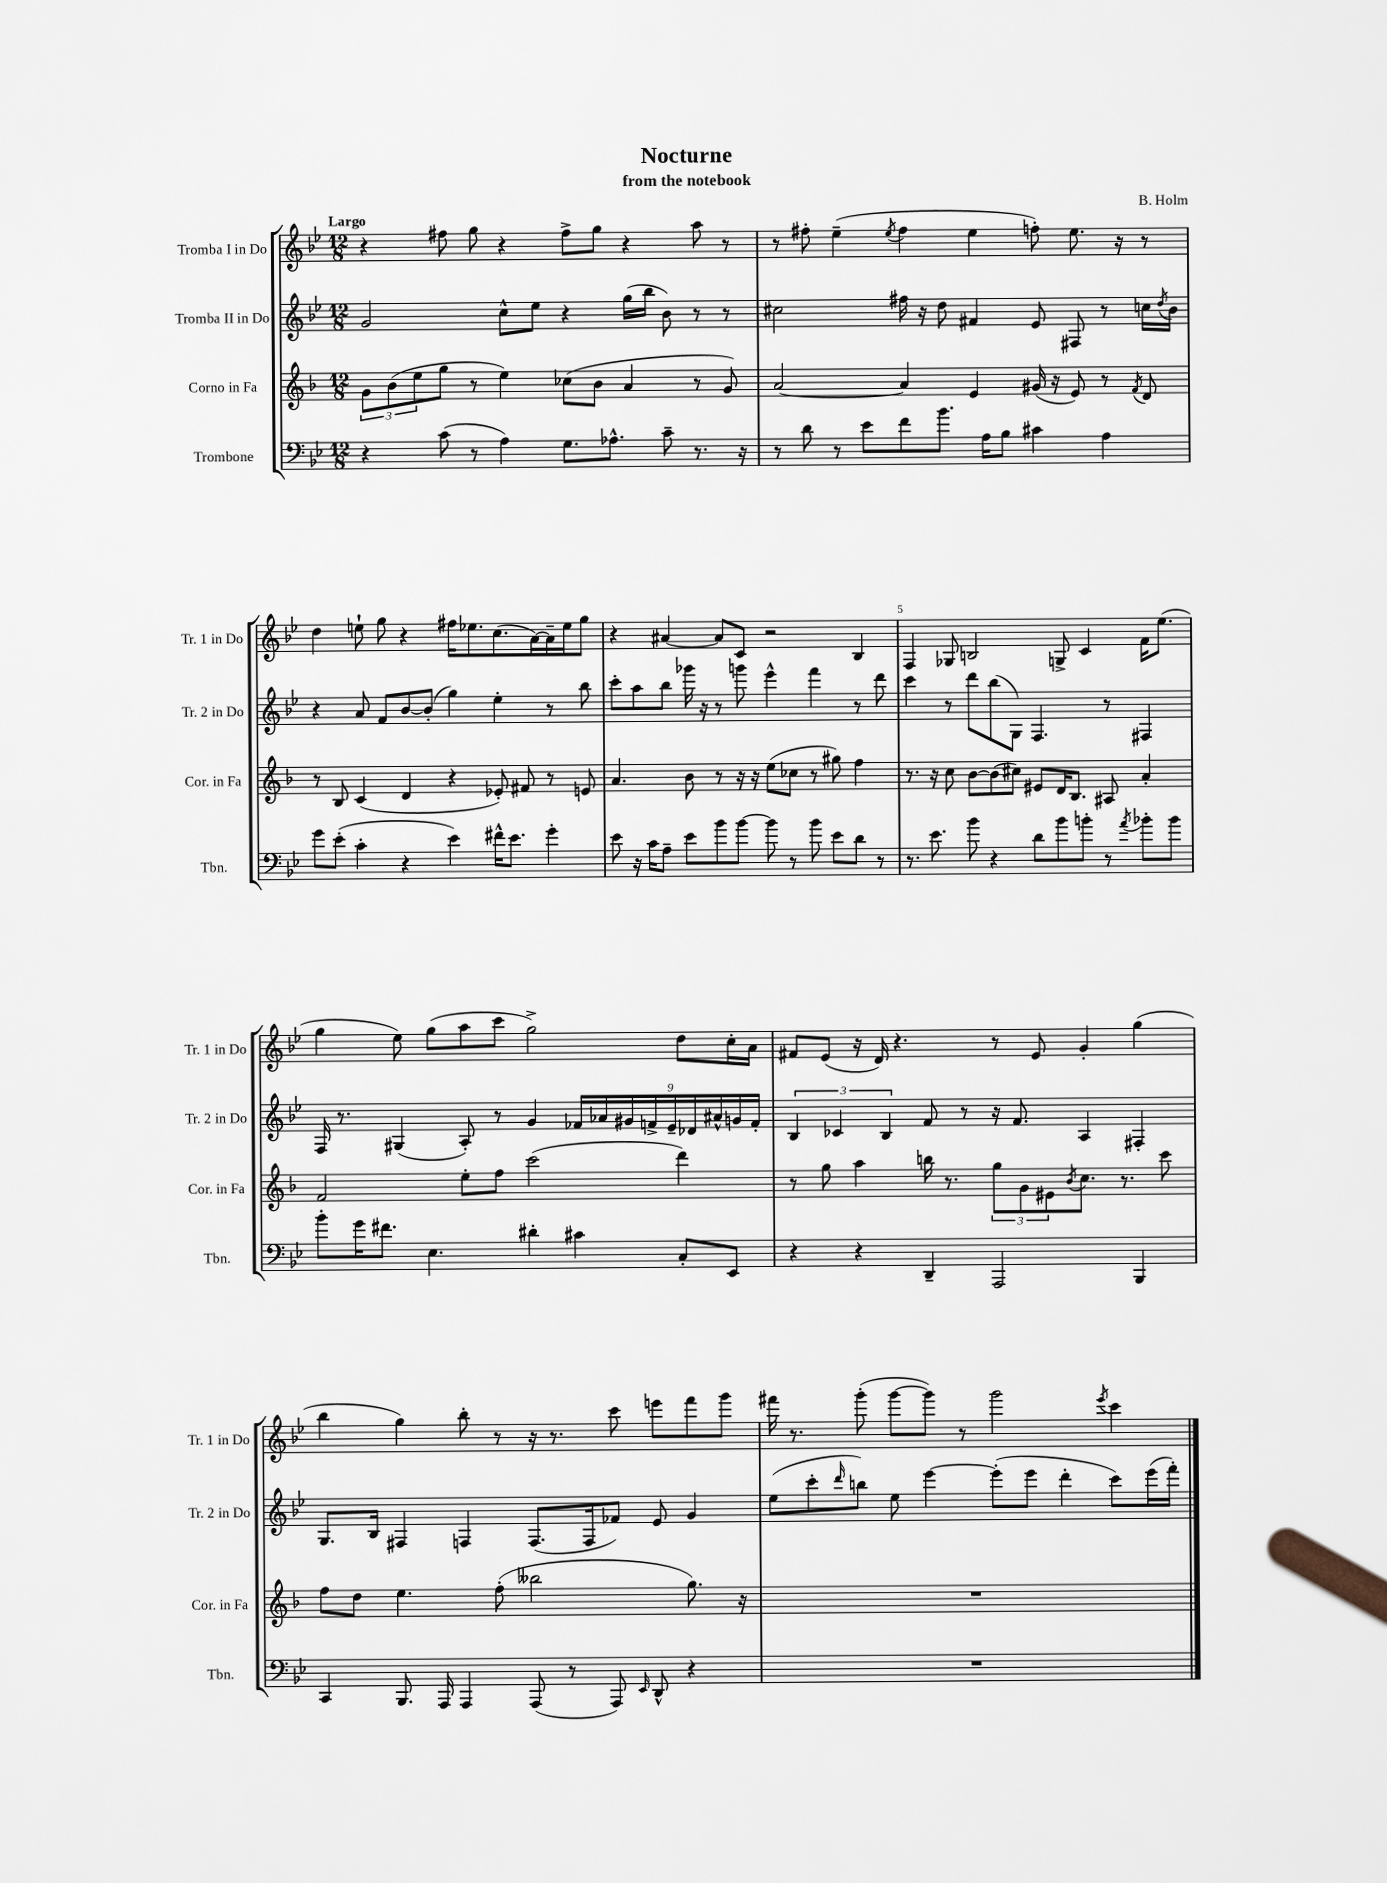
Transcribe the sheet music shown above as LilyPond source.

\header { title = "Nocturne" composer = "B. Holm" subtitle = "from the notebook" }
<<
\new StaffGroup <<
\new Staff = "s0" \with { instrumentName = "Tromba I in Do" shortInstrumentName = "Tr. 1 in Do" } {
    \clef treble \key bes \major \numericTimeSignature \time 12/8 \tempo "Largo"
    r4 fis''8 g''8 r4 fis''8-> g''8 r4 a''8 r8 |
    r8 fis''8-. ees''4--( \acciaccatura { ees''8 } fis''4 ees''4 f''8-.) ees''8. r16 r8 |
    d''4 e''8-! g''8 r4 fis''16 ees''8. c''8.( a'16~) a'16-- ees''16 g''8 |
    r4 ais'4~ ais'8 c'8 r2 bes4 |
    f4 ges8 b2 g8-> c'4 f'16 ees''8.( |
    g''4 ees''8) g''8( a''8 c'''8 g''2->) d''8 c''16-. a'16 |
    fis'8 ees'8( r16 d'16) r4. r8 ees'8 g'4-. g''4( |
    bes''4 g''4) bes''8-. r8 r16 r8. c'''8 e'''8 f'''8 g'''8 |
    fis'''16 r8. g'''8-.( g'''8~ g'''8) r8 g'''2 \acciaccatura { ees'''8 } c'''4 \bar "|." |
}
\new Staff = "s1" \with { instrumentName = "Tromba II in Do" shortInstrumentName = "Tr. 2 in Do" } {
    \clef treble \key bes \major \numericTimeSignature \time 12/8
    g'2 c''8-^ ees''8 r4 g''16( bes''16 bes'8) r8 r8 |
    cis''2 fis''16 r16 d''8 fis'4 ees'8 fis8 r8 c''16 \acciaccatura { d''8 } bes'16 |
    r4 a'8 f'8 bes'8~ bes'8-.( g''4) ees''4-. r8 bes''8 |
    c'''8-. a''8 bes''8 ges'''16 r16 r8 g'''8 ees'''4-^ f'''4 r8 d'''8 |
    c'''4 r8 d'''8 bes''8( g8) f4. r8 fis4 |
    f16 r8. gis4( a8-.) r8 g'4 \tuplet 9/8 { fes'16 aes'16 gis'16 f'16-> ees'16-- des'16 ais'16-^ g'16 f'16-. } |
    \tuplet 3/2 { bes4 ces'4 bes4 } f'8 r8 r16 f'8. a4 fis4-. |
    g8. bes16 fis4 f4 f8.( f16 fes'8) ees'8 g'4 |
    ees''8( c'''8-. \grace { d'''16 } b''8) ees''8 ees'''4~ ees'''8-.( ees'''8 d'''4-. c'''8) ees'''16( f'''16-.) \bar "|." |
}
\new Staff = "s2" \with { instrumentName = "Corno in Fa" shortInstrumentName = "Cor. in Fa" } {
    \clef treble \key f \major \numericTimeSignature \time 12/8
    \tuplet 3/2 { g'8 bes'8( e''8 } g''8 r8 e''4) ces''8( bes'8 a'4 r8 g'8) |
    a'2~ a'4 e'4 gis'16( r16 e'8) r8 \acciaccatura { f'8 } d'8 |
    r8 bes8 c'4( d'4 r4 ees'8-.) fis'8 r8 e'8 |
    a'4. bes'8 r8 r16 r16 e''8( ces''8 r8 gis''8) f''4 |
    r8. r16 c''8 bes'8~ bes'8( cis''8) eis'8 d'16 bes8. ais8 a'4-. |
    f'2 e''8-. f''8 c'''2( d'''4) |
    r8 g''8 a''4 b''16 r8. \tuplet 3/2 { g''8 g'8 eis'8 } \acciaccatura { bes'8 } c''8. r8. c'''8 |
    f''8 d''8 e''4. f''8-.( beses''2 g''8.) r16 |
    R1. \bar "|." |
}
\new Staff = "s3" \with { instrumentName = "Trombone" shortInstrumentName = "Tbn." } {
    \clef bass \key bes \major \numericTimeSignature \time 12/8
    r4 c'8( r8 a4) g8. aes8.-^ c'8-- r8. r16 |
    r8 d'8 r8 ees'8 f'8 bes'8. a16 bes8 cis'4 a4 |
    g'8 ees'8-.( c'4-. r4 ees'4) fis'16-^ ees'8. g'4-. |
    ees'8 r16 c'16 a8-- ees'8 bes'8 bes'8~ bes'8 r8 bes'8 ees'8 d'8 r8 |
    r8. ees'8. bes'8 r4 d'8 bes'8 b'8-. r8 \acciaccatura { a'8 } bes'8-. bes'8 |
    bes'8-. g'16 fis'8. ees4. dis'4-. cis'4 c8-. ees,8 |
    r4 r4 d,4-- a,,2 bes,,4 |
    c,4 bes,,8. a,,16 a,,4 a,,8( r8 a,,8) \grace { ees,16 } d,8-^ r4 |
    R1. \bar "|." |
}
>>
>>
\layout { \context { \Score \override BarNumber.break-visibility = ##(#f #t #t) barNumberVisibility = #(every-nth-bar-number-visible 5) } }
